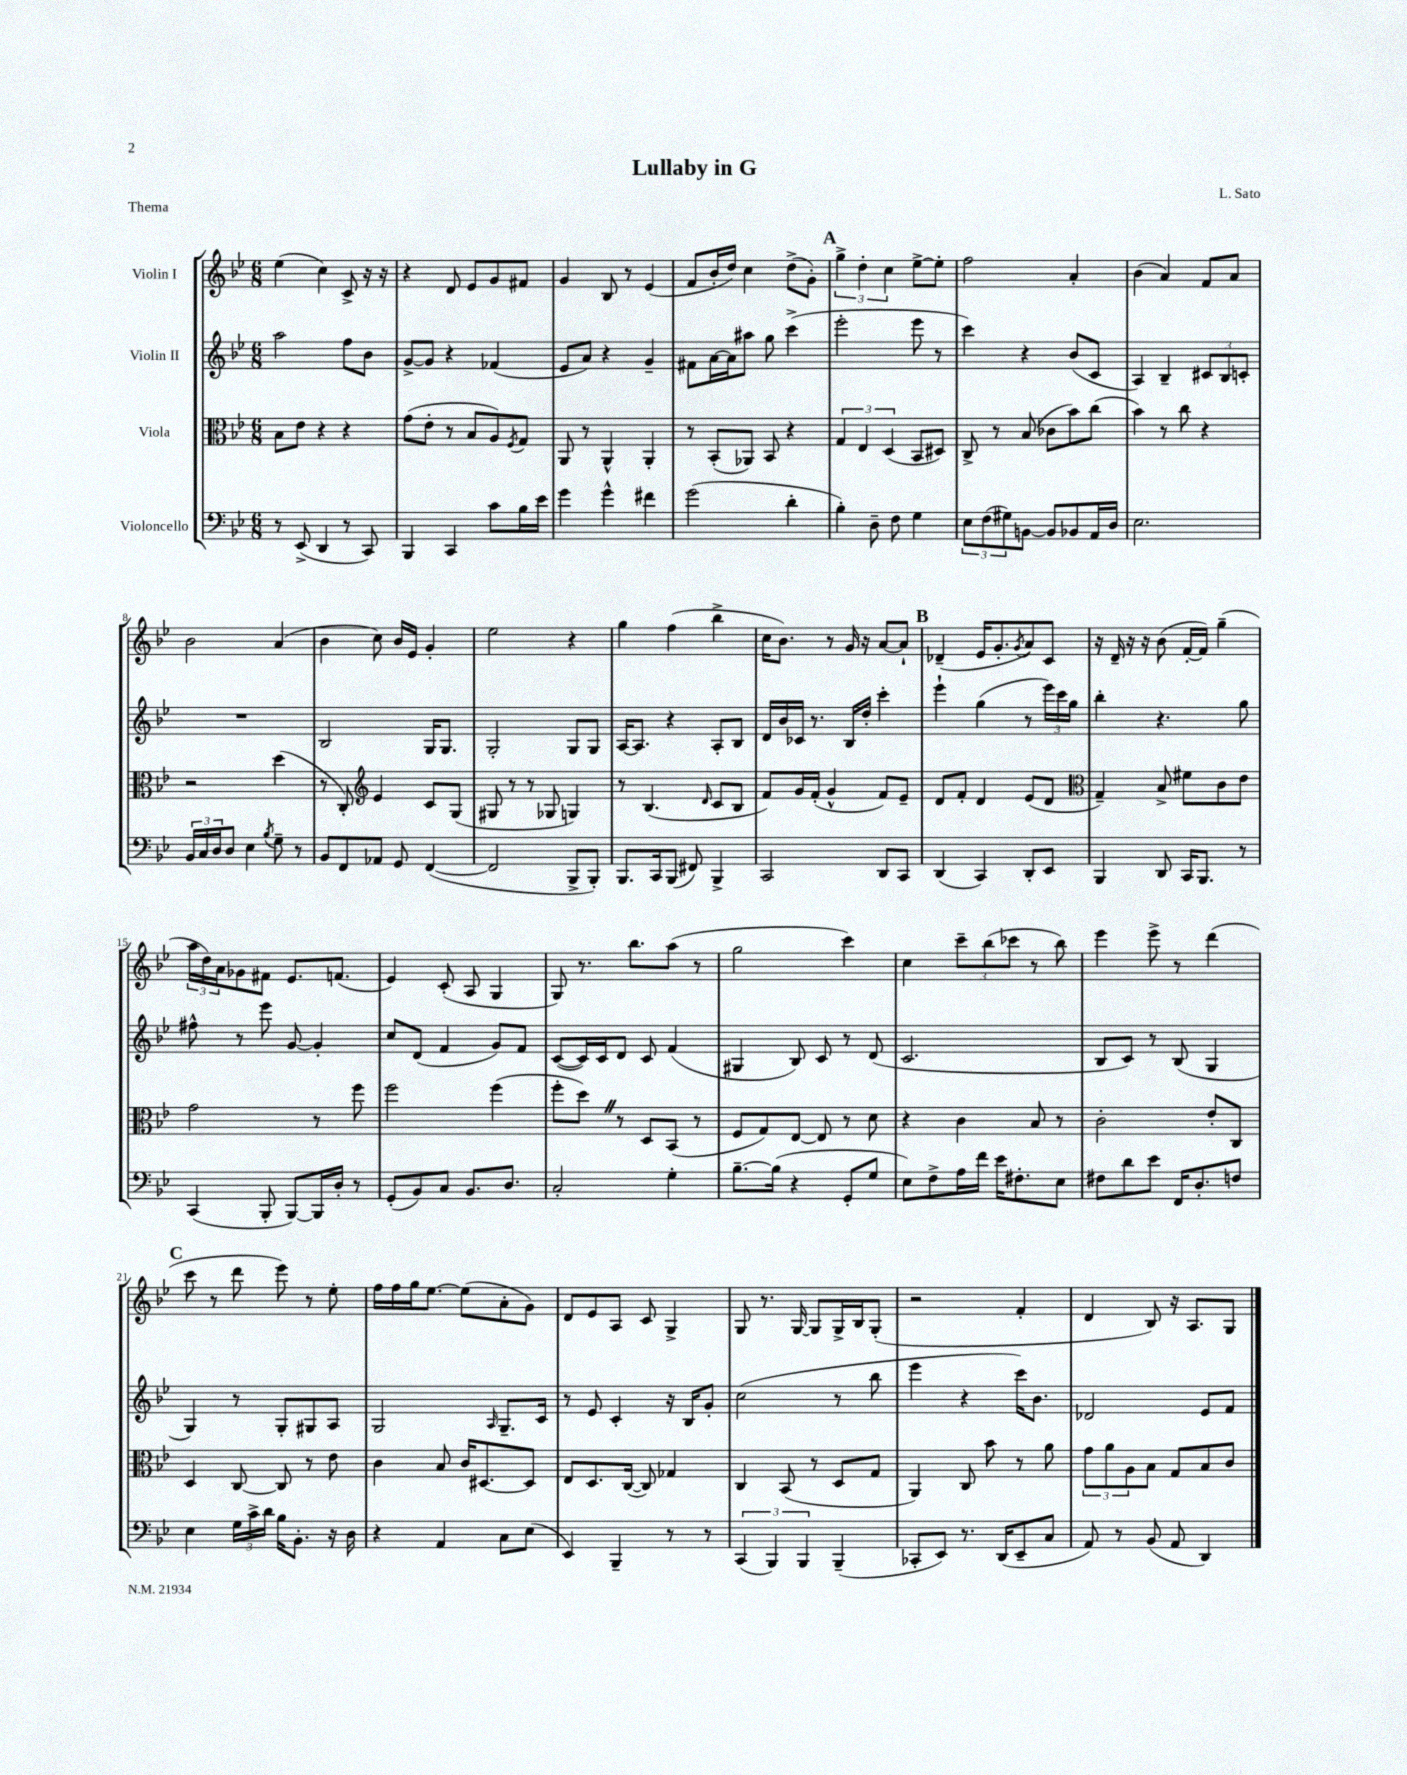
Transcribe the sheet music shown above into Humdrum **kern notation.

**kern	**kern	**kern	**kern
*staff4	*staff3	*staff2	*staff1
*clefF4	*clefC3	*clefG2	*clefG2
*k[b-e-]	*k[b-e-]	*k[b-e-]	*k[b-e-]
*M6/8	*M6/8	*M6/8	*M6/8
8r	8B-\L	2aa\	(4ee-\
(8EE-^/	8e-\J	.	.
4DD/	4r	.	4cc\)
8r	4r	8ff\L	8c^/
8CC/)	.	8b-\J	16r
.	.	.	16r
=	=	=	=
4BBB-/	(8g\L	[8g^/L	4r
.	8e-'\J	8g/]J	.
4CC/	8r	4r	8d/
.	8B-/L	.	8e-/L
8c\L	8A/)	(4f-/	8g/
.	8qF/	.	.
16B-\L	8G/J	.	8f#/J
16e-\JJ	.	.	.
=	=	=	=
4g\	8AA/	8e-/L	4g/
.	8r	8a/J)	.
4g^^\	4AA^^/	4r	8B-/
.	.	.	8r
4f#\	4AA'/	4g~/	(4e-/
=	=	=	=
(2g\	8r	8f#\L	8f/L
.	(8BB-'/L	[16a\L	16b-'/L
.	.	16a\]J	16dd/JJ)
.	8AA-/J)	8aa#\J	4cc\
.	8BB-/	8gg\	.
4d'\	4r	(4ccc^\	(8dd^\L
.	.	.	8g'\J)
=	=	=	=
4B-'\)	6G/	2eee-'\	6gg^\
.	6E-/	.	6dd'\
8D~\	.	.	.
.	(6D/	.	6cc\
8F\	.	.	.
4G\	8BB-/L	8eee-\	[8ee-^\L
.	8D#/J)	8r	8ee-'\]J
=	=	=	=
12E-\L	8C^/	4ccc\)	2ff\
(12F\	.	.	.
.	8r	.	.
12G#\)	.	.	.
[8BB\J	(8B-/	4r	.
8BB/]L	8c-\L	.	.
8BB-/	8b-\)	(8b-/L	4a'/
16AA/L	(8cc\J	8c/J	.
16D/JJ	.	.	.
=	=	=	=
2.E-\	4b-\)	4A/)	(4b-\
.	8r	4B-~/	4a/)
.	8cc\	.	.
.	4r	12c#/L	8f/L
.	.	12B-/	.
.	.	.	8a/J
.	.	12c'/J	.
=	=	=	=
24BB-/LL	2r	2.r	2b-\
24C/	.	.	.
24D/J	.	.	.
8D/J	.	.	.
4E-\	.	.	.
8qB-/	.	.	.
8G~\	(4dd\	.	(4a/
8r	.	.	.
=	=	=	=
8BB-/L	8r	2B-/	4b-\
8FF/	8C'/)	.	.
*	*clefG2	*	*
8AA-/J	4e-/	.	8cc\)
8GG/	.	.	16b-/LL
.	.	.	16e-/JJ
([4FF/	8c/L	16G/LK	4g'/
.	.	8.G/J	.
.	(8G/J	.	.
=	=	=	=
2FF/]	8G#/	2G'/	2ee-\
.	8r	.	.
.	8r	.	.
.	8G-/	.	.
8BBB-^/L	4G/)	8G/L	4r
8BBB-'/J)	.	8G/J	.
=	=	=	=
8.BBB-/L	8r	[16A/LK	4gg\
.	.	8.A/]J	.
.	(4.B-/	.	.
16CC/k	.	.	.
(8BBB-/J	.	4r	(4ff\
8FF#/)	.	.	.
.	16qqd/	.	.
4BBB-^/	8c/L	8A'/L	4bb-^\
.	8B-/J	8B-/J	.
=	=	=	=
2CC/	8f/L)	16d/LL	16cc\LK
.	.	16b-/	8.b-\J)
.	16g/L	16c-/JJ	.
.	(16f'/JJ	8.r	.
.	4g^^/	.	8r
.	.	16B-/LL	16g/
.	.	16dd'/JJ	16r
8DD/L	8f/L)	4ccc'\	[8a/L
8CC/J	8e-~/J	.	8a`/]J
=	=	=	=
(4DD/	8d/L	4eee-`\	(4d-~/
.	8f'/J	.	.
4CC/)	4d/	(4gg\	16e-/LK
.	.	.	8.g'/
.	.	.	8qg/
8DD'/L	(8e-/L	8r	8a/)
8EE-/J	8d/J	24eee-\LL)	8c/J
.	.	24ccc\	.
.	.	24gg\JJ	.
=	=	=	=
*	*clefC3	*	*
4BBB-/	4G~/)	4bb-'\	16r
.	.	.	16d~/
.	.	.	16r
.	.	.	16r
8DD/	8B-^/	4.r	(8b-\
16CC/LK	8f#\L	.	[16f'/LL
8.BBB-/J	.	.	16f/]JJ)
.	8c\	.	(4gg~\
8r	8e-\J	8gg\	.
=	=	=	=
(4CC/	2g\	8ff#^^\	24aa\LL
.	.	.	24dd\)
.	.	.	24a\J
.	.	8r	8g-\
8BBB-'/	.	8eee-\	8f#\J
[8BBB-/L)	.	[8g/	8.e-/L
16BBB-/]L	8r	4g'/]	.
16D'/JJ	.	.	(8.f/J
8r	8ff\	.	.
=	=	=	=
(8GG'/L	2ff\	8cc/L	4e-/)
8BB-/)	.	(8d/J	.
8C/J	.	4f/	(8c'/
8.BB-/L	.	.	8A/
.	(4ff\	8g/L)	4G/
8.D/J	.	.	.
.	.	8f/J	.
=	=	=	=
2C'/	8ff'\L	([8c/L	8G/)
.	8dd\J)	16c/]L)	8.r
.	.	16c/J	.
.	8r	8d/J	.
.	.	.	8.bb-\L
.	8D/L	8c/	.
4G'\	(8BB-/J	(4f/	(8aa\J
.	8r	.	8r
=	=	=	=
[8.B-~\L	8F/L	4G#/	2gg\
.	8G/)	.	.
(16B-\]Jk	.	.	.
4r	[8E-/J	8B-/)	.
.	8E-/]	8c/	.
8GG'/L	8r	8r	4ccc\)
8G/J	8d\	(8d/	.
=	=	=	=
8E-\L)	4r	2.c/	4cc\
8F^\	.	.	.
16A\L	4c\	.	12ccc~\L
16f\JJ	.	.	.
.	.	.	(12bb-\
16e-\LK	.	.	.
.	.	.	12ccc-\J
8.F#'\	.	.	.
.	8B-/	.	8r
8E-\J	8r	.	8bb-\)
=	=	=	=
8F#\L	2c'\	8B-/L	4eee-\
8d\	.	8c/J)	.
8e-\J	.	8r	8eee-^\
16FF/LK	.	(8B-/	8r
8.D'/	.	.	.
.	8e-'/L	4G/	(4ddd\
8F/J	8C/J	.	.
=	=	=	=
4E-\	4D/	4G/)	8ccc\
.	.	.	8r
24G\LL	[8C/	8r	8ddd\
24c^\	.	.	.
24d\JJ	.	.	.
16B-\LK	8C/]	8G'/L	8eee-\)
8.BB-'\J	.	.	.
.	8r	8G#/	8r
16r	8e-\	8A/J	8ee-'\
16D\	.	.	.
=	=	=	=
4r	4c\	2G/	16ff\LL
.	.	.	16ff\
.	.	.	16gg\J
.	.	.	[8.ee-\J
4AA/	8B-/	.	.
.	16c/LK	.	(8ee-\]L
.	[8.D#/	.	.
.	.	16qqA/	.
8C\L	.	8.G~/L	8a'\
(8E-\J	8D#/]J	.	8g\J)
.	.	16c/Jk	.
=	=	=	=
4EE-/)	8E-/L	8r	8d/L
.	8.D/	8e-/	8e-/
4BBB-~/	.	4c'/	8A/J
.	([16C/Jk	.	.
.	8C/])	.	8c/
8r	4G-/	16r	4G^/
.	.	16B-/LK	.
8r	.	8g'/J	.
=	=	=	=
(6CC/	4C/	(2cc\	8G/
.	.	.	8.r
6BBB-/)	.	.	.
.	(8BB-/	.	.
.	.	.	[16G/
6BBB-/	.	.	.
.	8r	.	8G/]L
(4BBB-~/	8D/L	8r	16G^/L
.	.	.	16B-/J
.	8G/J	8bb-\	(8G'/J
=	=	=	=
8CC-'/L	4AA/)	4eee-\	2r
8EE-/J)	.	.	.
8.r	8C/	4r	.
.	8b-\	.	.
(16DD/LK	.	.	.
8EE-~/	8r	16ccc\LK)	4f'/
.	.	8.b-\J	.
8C/J	8a\	.	.
=	=	=	=
8AA/)	12g\L	2d-/	4d/
.	12a\	.	.
8r	.	.	.
.	12A\	.	.
(8BB-/	8B-\J	.	8B-/)
8AA/	8G/L	.	16r
.	.	.	8.A/L
4DD/)	8B-/	8e-/L	.
.	8c/J	8f/J	8G/J
==	==	==	==
*-	*-	*-	*-
